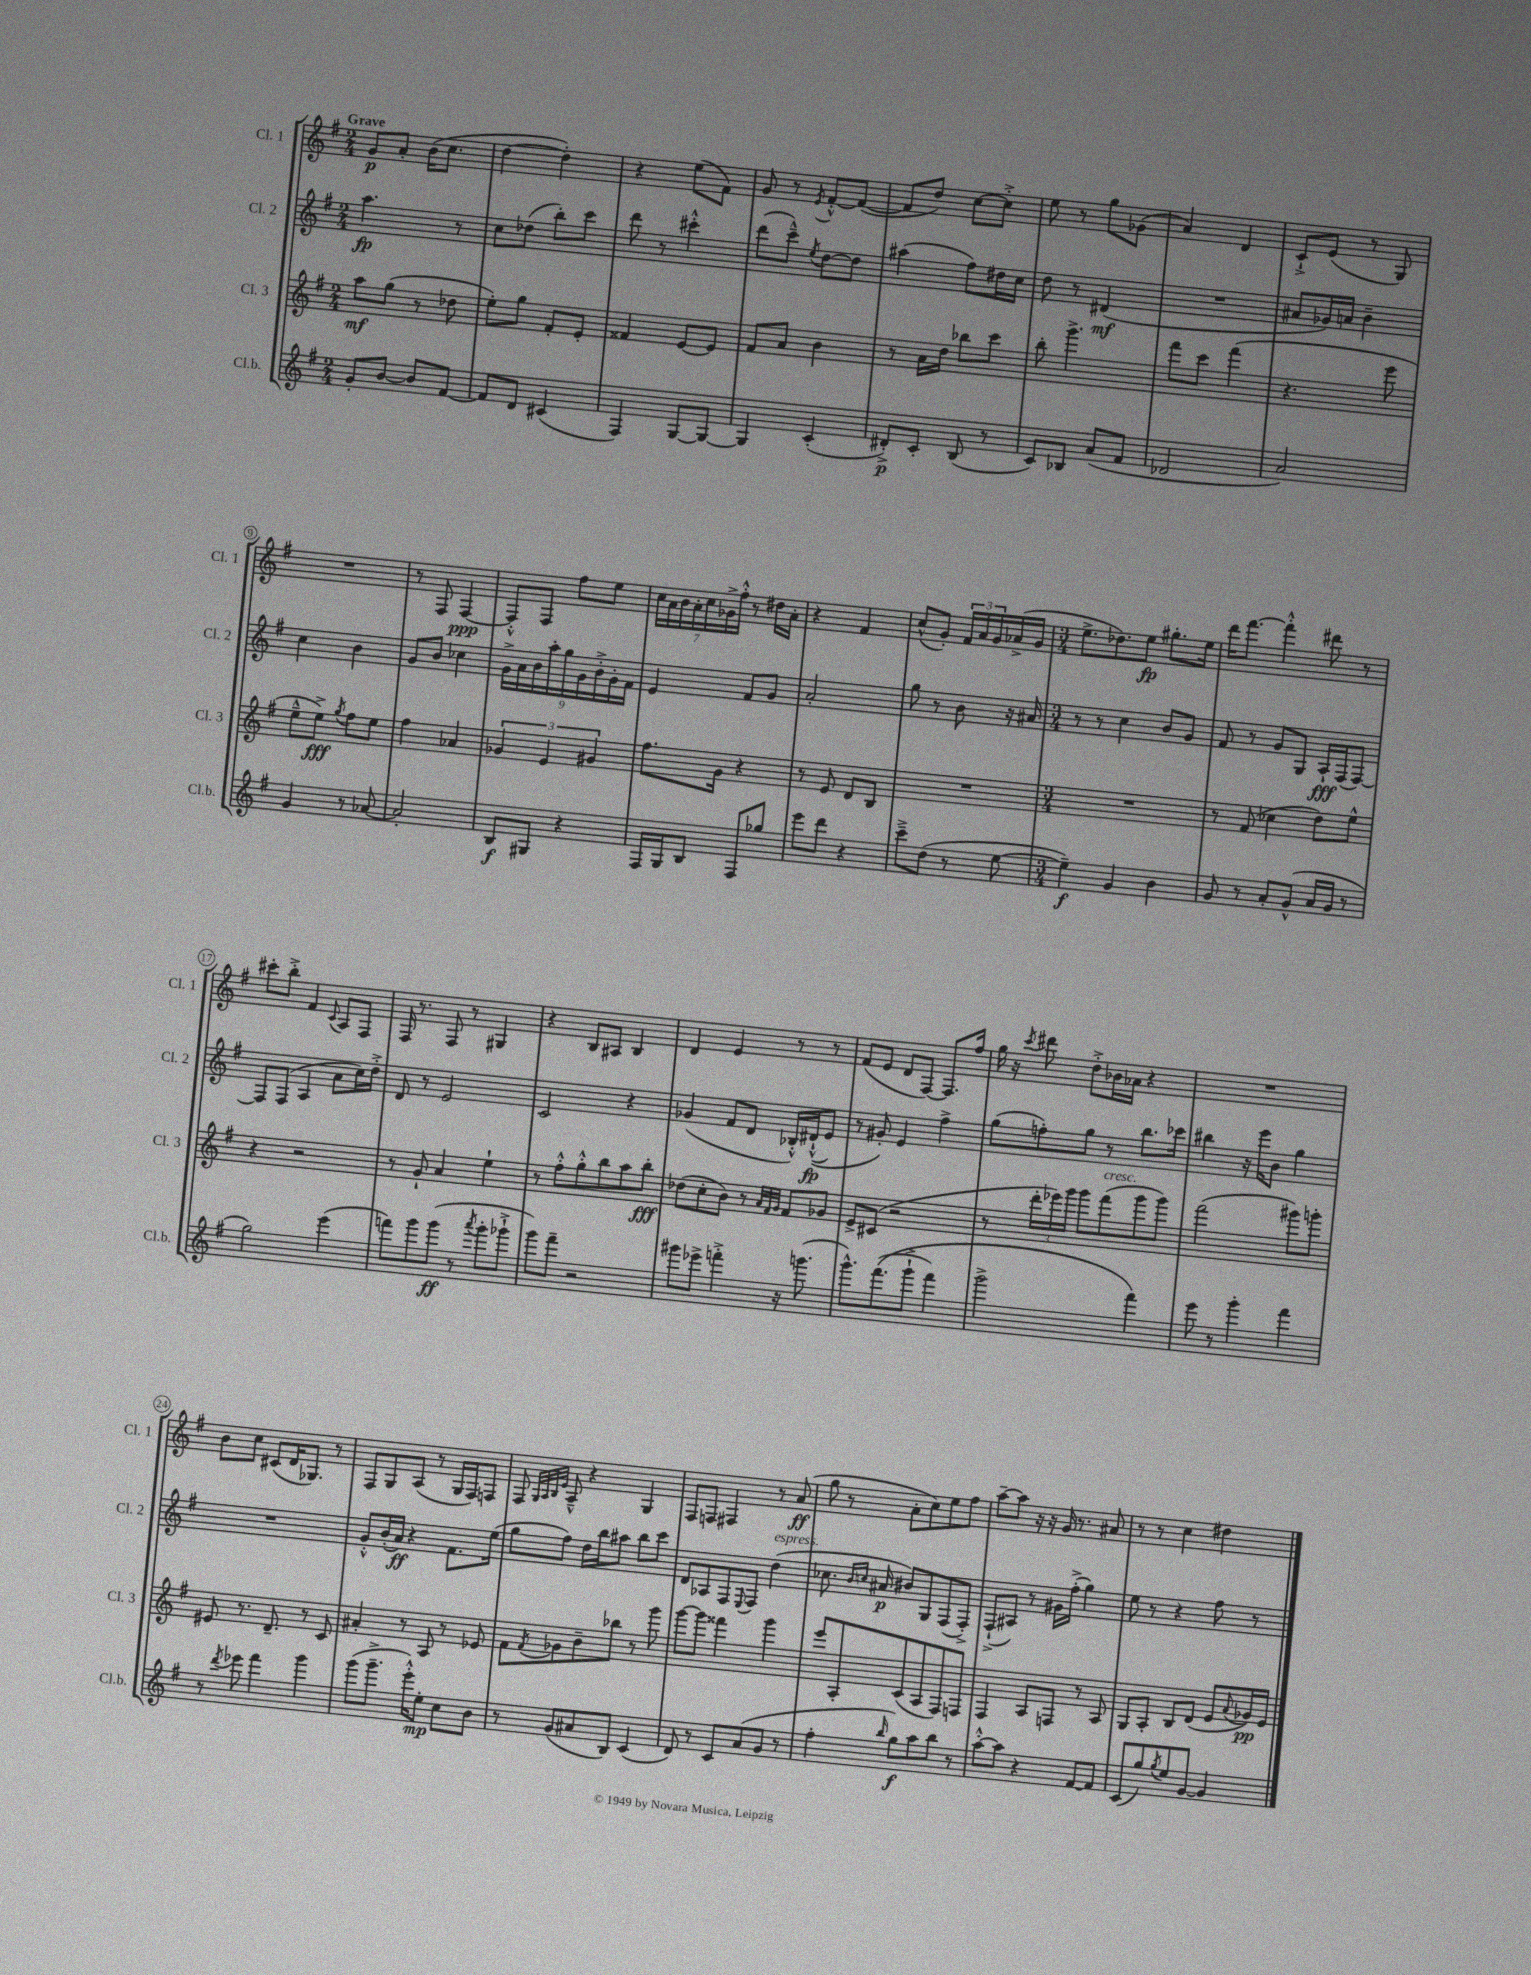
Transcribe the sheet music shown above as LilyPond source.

<<
\new StaffGroup <<
\new Staff = "s0" \with { instrumentName = "Cl. 1" shortInstrumentName = "Cl. 1" } {
    \clef treble \key g \major \numericTimeSignature \time 2/4 \tempo "Grave"
    g'8\p a'8-. b'16( c''8. |
    d''4~ d''4-.) |
    r4 e''8( fis'8) |
    g'8 r8 \acciaccatura { e'8 } fis'8~-.-^ fis'8~( |
    fis'8 d''8) c''8~ c''8-.-> |
    e''8 r8 g''8 ges'8( |
    a'4) d'4 |
    c'8-!-> e'8( r8 g8) |
    R2 |
    r8 fis8 fis4~\ppp |
    fis8-.-^ fis8 fis''8 e''8 |
    \tuplet 7/4 { c''16 a'16 b'16 a'16-. c''16 ges'16-> fis''16-.-^ } r8 dis''16 a'16-. |
    r4 fis'4 |
    c''8-^( g'8-.) \tuplet 3/2 { fis'16 a'16 g'16 } aes'16->( g'16 |
    \numericTimeSignature \time 3/4 e''8.-> des''8.) e''8\fp gis''8.-. e''16 |
    d'''16 fis'''8.~ fis'''4-.-^ dis'''8 r8 |
    cis'''8-. b''8-.-> fis'4 \appoggiatura { c'8 } a8 fis8 |
    fis16 r8. fis8 r8 gis4 |
    r4 b8 ais8 b4 |
    d'4 e'4 r8 r8 |
    fis'8( e'8 d'8 fis8~) fis8. fis''16 |
    g''16 r16 \acciaccatura { c'''8 } dis'''8 d''8-.-> bes'16 aes'16 r4 |
    R2. |
    b'8 c''8 cis'8( d'16 ges8.) r8 |
    fis8 g8 a8( r8 g16 fis16) f8 |
    fis8 \grace { g32 a32 b32 e'32 } a8---^ r4 g4 |
    fis8 f8 fis4 r8 a'8\ff( |
    g''8 r8 a'8-. c''8) e''8 fis''8 |
    a''8~-- a''8 r16 r16 g'16 r8. ais'8 |
    r8 r8 c''4 dis''4 \bar "|." |
}
\new Staff = "s1" \with { instrumentName = "Cl. 2" shortInstrumentName = "Cl. 2" } {
    \clef treble \key g \major \numericTimeSignature \time 2/4
    a''4.\fp r8 |
    c''8 des''8( b''8-.) c'''8 |
    d'''8 r8 cis'''4-.-^ |
    d'''8( c'''8---^) \acciaccatura { e''8 } d''8~ d''8 |
    ais''4( fis''8) dis''16 c''16 |
    d''8 r8 dis'4\mf( |
    R2 |
    ais'8 ges'16) a'16 b'4-- |
    c''4 b'4 |
    g'8 b'8 ces''4 |
    \tuplet 9/8 { g'16-> a'16 b'16 a''16-. g''16 g'16 b'16-.-> g'16-. fis'16 } |
    e'4 fis'8 g'8 |
    a'2-. |
    g''8 r8 b'8 r16 ais'16 |
    \numericTimeSignature \time 3/4 r8 r8 c''4 b'8 g'8 |
    fis'8 r8 g'8 g8 a16-!\fff fis16( fis8~) |
    fis8 fis8( a4 a'8 c''16) d''16-.-> |
    d'8 r8 e'2 |
    c'2 r4 |
    ges'4( fis'8 d'8 bes16-.-^) dis'16-!-^\fp(\( e'8) |
    r8 gis'8-.\) e'4 fis''4-> |
    g''8( f''8-.) g''8 r8 b''8. ces'''16 |
    bis''4 r16 e'''16 b'8 g''4 |
    R2. |
    g'8-.-^ b'16-.( a'16\ff) r4 fis'8. e''16( |
    g''8 fis''8) d''16 b''16 ais''8 b''8 c'''8 |
    d'8 aes8 fis8 \appoggiatura { e8 } fis8 d''4^\markup { \italic "espress." }( |
    ces''8. \grace { b'16 c''16 } ais'16\p bis'8) g8 fis8( fis8-.->) |
    fis8-!->( ais8) r8 gis'16 fis''16-.->( g''4) |
    e''8 r8 r4 fis''8 r8 \bar "|." |
}
\new Staff = "s2" \with { instrumentName = "Cl. 3" shortInstrumentName = "Cl. 3" } {
    \clef treble \key g \major \numericTimeSignature \time 2/4
    a''8\mf g''8( r8 des''8 |
    e''8-.) g''8 fis'8-. e'8-. |
    fisis'4 e'8~ e'8 |
    fis'8 a'8 b'4 |
    r8 a'16 d''16 bes''8 c'''8 |
    b''8-. g'''4.-> |
    fis'''8 c'''8 fis'''4( |
    r4. e'''8 |
    e''8---^ e''8->\fff) \acciaccatura { g''8 } fis''8 e''8 |
    fis''4 aes'4 |
    \tuplet 3/2 { ges'4 e'4 gis'4 } |
    fis''8. g'16 r4 |
    r8 e'8 d'8 b8 |
    R2 |
    \numericTimeSignature \time 3/4 R2. |
    r8 fis'8( ces''4 d''8) e''8-^ |
    r4 r2 |
    r8 g'8-! a'4 e''4-! |
    r8 fis''8-.-^ g''8-.-^ b''8 a''8 b''8-.\fff |
    des''8( c''8-. b'8) r8 \grace { a'32 fis'32 g'32 } fis'8 ges'8 |
    e'8-> cis'8( r2 |
    r8 \tuplet 3/2 { d'''16-. ees'''16) g'''16 } g'''8 fis'''8^\markup { \italic "cresc." }( g'''8 g'''8) |
    fis'''2( gis'''8) g'''8-. |
    eis'8 r8. d'8.-- r8 c'8 |
    ais'4-. r8 a8 r8 ees'8 |
    fis'8 \acciaccatura { fis'8 } ges'8 b'8-- bes''8 r8 g'''8 |
    g'''8~ g'''8 fisis'''4 g'''4 |
    e'''8 a8-. c'8( a8 fis8) f8 |
    fis4 a8 f8 r8 a8 |
    g8 a8-. b8 d'8( e'8 \appoggiatura { a'8 } ges'16\pp) e'16 \bar "|." |
}
\new Staff = "s3" \with { instrumentName = "Cl.b." shortInstrumentName = "Cl.b." } {
    \clef treble \key g \major \numericTimeSignature \time 2/4
    g'8-. b'8~ b'8 fis'8~ |
    fis'8 d'8 cis'4( |
    fis4) g8~ g8~ |
    g4 c'4-.( |
    dis'8-.->\p) c'8-. b8( r8 |
    c'8) bes8 a'8( fis'8 |
    des'2 |
    a'2) |
    g'4 r8 aes'8~ |
    aes'2-. |
    b8\f gis8 r4 |
    fis16 g16 b8 fis8 ges''8 |
    e'''8 d'''8 r4 |
    c'''8---> d''8( r8 e''8~ |
    \numericTimeSignature \time 3/4 e''4--\f) g'4 b'4 |
    g'8 r8 a'8-. g'8-^( a'16 g'16 r8 |
    g''2) e'''4( |
    f'''8) g'''8 g'''8\ff( r8 \acciaccatura { a'''8 } g'''8-. ges'''8-!-> |
    g'''8) fis'''8-- r2 |
    gis'''8 ees'''8-> f'''4-.-> r16 g'''8.( |
    g'''8.-^) fis'''8.(\( g'''8-!-> fis'''4) |
    g'''2-> fis'''4\) |
    e'''8 r8 g'''4-. fis'''4 |
    r8 \acciaccatura { d'''8 } ees'''8 fis'''4 g'''4 |
    g'''8( g'''8.---> e'''16-.-^) e''8-.\mp c''8 b'8 |
    r8 g'8( ais'8 b8) c'4( |
    d'8) r8 c'8 a'8( g'8 r8 |
    fis''4-. \grace { b''16 } g''8\f) a''8 b''8 r8 |
    a''8~-.-^ a''8 r4 fis'8~ fis'8 |
    c'8( g''8) \acciaccatura { g''8 } e''8 g'8~ g'4 \bar "|." |
}
>>
>>
\layout { \context { \Score \override BarNumber.stencil = #(make-stencil-circler 0.1 0.3 ly:text-interface::print) } }
